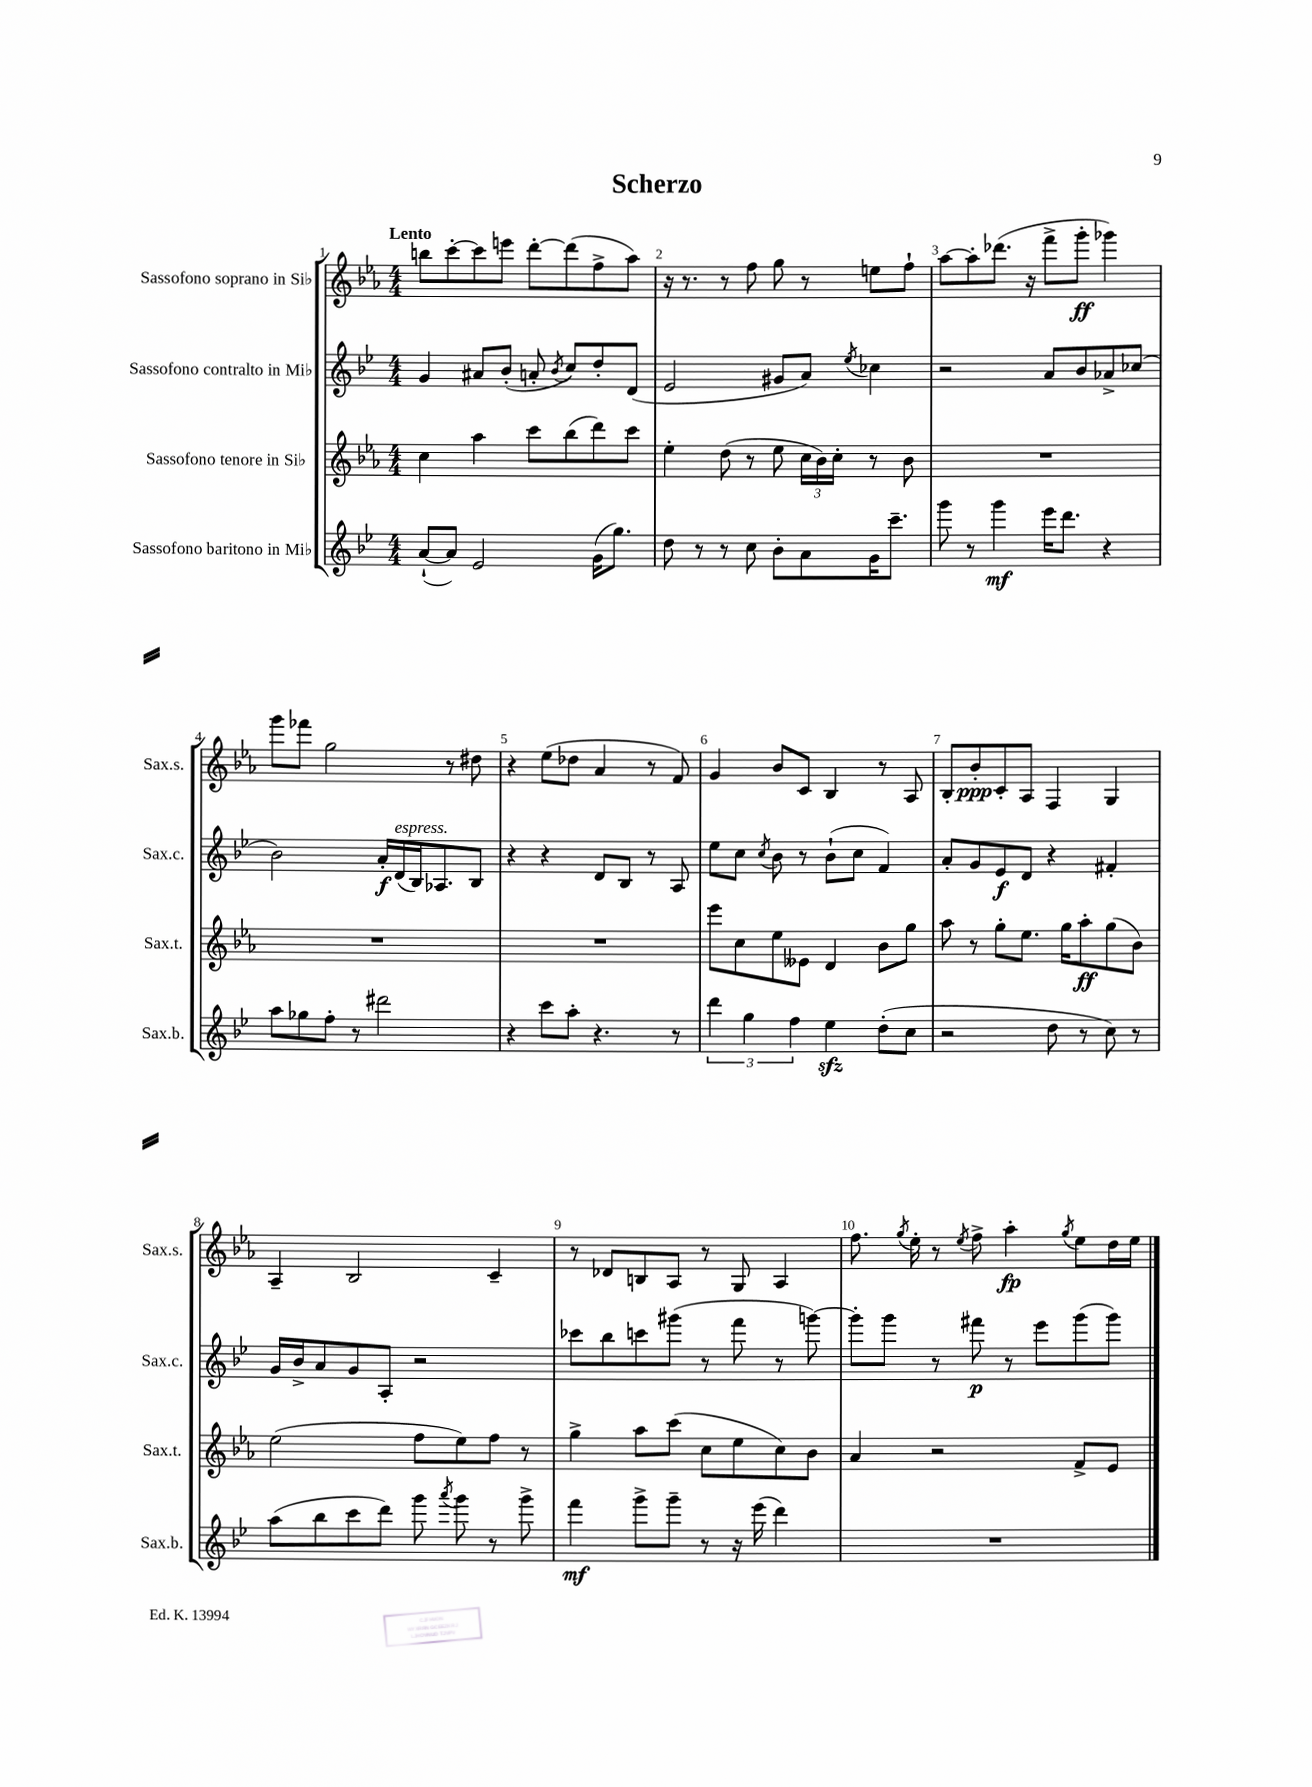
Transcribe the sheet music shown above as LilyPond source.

\header { title = "Scherzo" }
<<
\new StaffGroup <<
\new Staff = "s0" \with { instrumentName = "Sassofono soprano in Sib" shortInstrumentName = "Sax.s." } {
    \clef treble \key ees \major \numericTimeSignature \time 4/4 \tempo "Lento"
    \autoBeamOff b''8[ c'''8~-. c'''8 e'''8] d'''8[~-. d'''8( f''8-> aes''8]) |
    r16 r8. r8 f''8 g''8 r8 e''8[ f''8]-! |
    aes''8[~ aes''8-. des'''8.]( r16 f'''8[-> g'''8]-.\ff ges'''4) |
    g'''8[ fes'''8] g''2 r8 dis''8 |
    r4 ees''8[( des''8] aes'4 r8 f'8) |
    g'4 bes'8[ c'8] bes4 r8 aes8 |
    bes8[-. bes'8-.\ppp c'8-. aes8] f4 g4 |
    aes4-- bes2 c'4-- |
    r8 des'8[ b8 aes8] r8 g8 aes4 |
    f''8. \acciaccatura { g''8 } ees''16-. r8 \acciaccatura { ees''8 } f''8-> aes''4-.\fp \acciaccatura { g''8 } ees''8[ d''16 ees''16] \bar "|." |
}
\new Staff = "s1" \with { instrumentName = "Sassofono contralto in Mib" shortInstrumentName = "Sax.c." } {
    \clef treble \key bes \major \numericTimeSignature \time 4/4
    \autoBeamOff g'4 ais'8[ bes'8]-.( a'8-. \acciaccatura { bes'8 } c''8[) d''8-. d'8]( |
    ees'2 gis'8[ a'8]) \acciaccatura { ees''8 } ces''4 |
    r2 a'8[ bes'8 aes'8-> ces''8]( |
    bes'2) a'16[-.\f d'16^\markup { \italic "espress." }( bes16) aes8. bes8] |
    r4 r4 d'8[ bes8] r8 a8 |
    ees''8[ c''8] \acciaccatura { c''8 } bes'8 r8 bes'8[-!( c''8] f'4) |
    a'8[-. g'8 ees'8\f d'8] r4 fis'4-. |
    g'16[ bes'16-> a'8 g'8 a8]-. r2 |
    ces'''8[ bes''8 c'''8 gis'''8]( r8 f'''8 r8 g'''8~) |
    g'''8[-. g'''8] r8 fis'''8\p r8 ees'''8[ g'''8( g'''8]) \bar "|." |
}
\new Staff = "s2" \with { instrumentName = "Sassofono tenore in Sib" shortInstrumentName = "Sax.t." } {
    \clef treble \key ees \major \numericTimeSignature \time 4/4
    \autoBeamOff c''4 aes''4 c'''8[ bes''8( d'''8) c'''8] |
    ees''4-. d''8( r8 ees''8 \tuplet 3/2 { c''16[ bes'16) c''16]-. } r8 bes'8 |
    R1 |
    R1 |
    R1 |
    ees'''8[ c''8 ees''8 eeses'8] d'4 bes'8[ g''8] |
    aes''8 r8 g''8[-. ees''8.] g''16[ aes''8-.\ff g''8( bes'8]) |
    ees''2( f''8[ ees''8) f''8] r8 |
    g''4-> aes''8[ c'''8]( c''8[ ees''8 c''8) bes'8] |
    aes'4 r2 f'8[-> ees'8] \bar "|." |
}
\new Staff = "s3" \with { instrumentName = "Sassofono baritono in Mib" shortInstrumentName = "Sax.b." } {
    \clef treble \key bes \major \numericTimeSignature \time 4/4
    \autoBeamOff a'8[~-!( a'8]) ees'2 g'16[( g''8.]) |
    d''8 r8 r8 c''8 bes'8[-. a'8 g'16 c'''8.]-- |
    g'''8 r8 g'''4\mf ees'''16[ d'''8.] r4 |
    a''8[ ges''8 f''8]-. r8 dis'''2 |
    r4 c'''8[ a''8]-. r4. r8 |
    \tuplet 3/2 { d'''4 g''4 f''4 } ees''4\sfz d''8[-.( c''8] |
    r2 d''8 r8 c''8) r8 |
    a''8[( bes''8 c'''8 d'''8]) g'''8 \acciaccatura { a'''8 } g'''8 r8 g'''8-> |
    f'''4\mf g'''8[-> g'''8]-- r8 r16 ees'''16( d'''4) |
    R1 \bar "|." |
}
>>
>>
\layout { \context { \Score \override BarNumber.break-visibility = ##(#f #t #t) barNumberVisibility = #all-bar-numbers-visible } }
